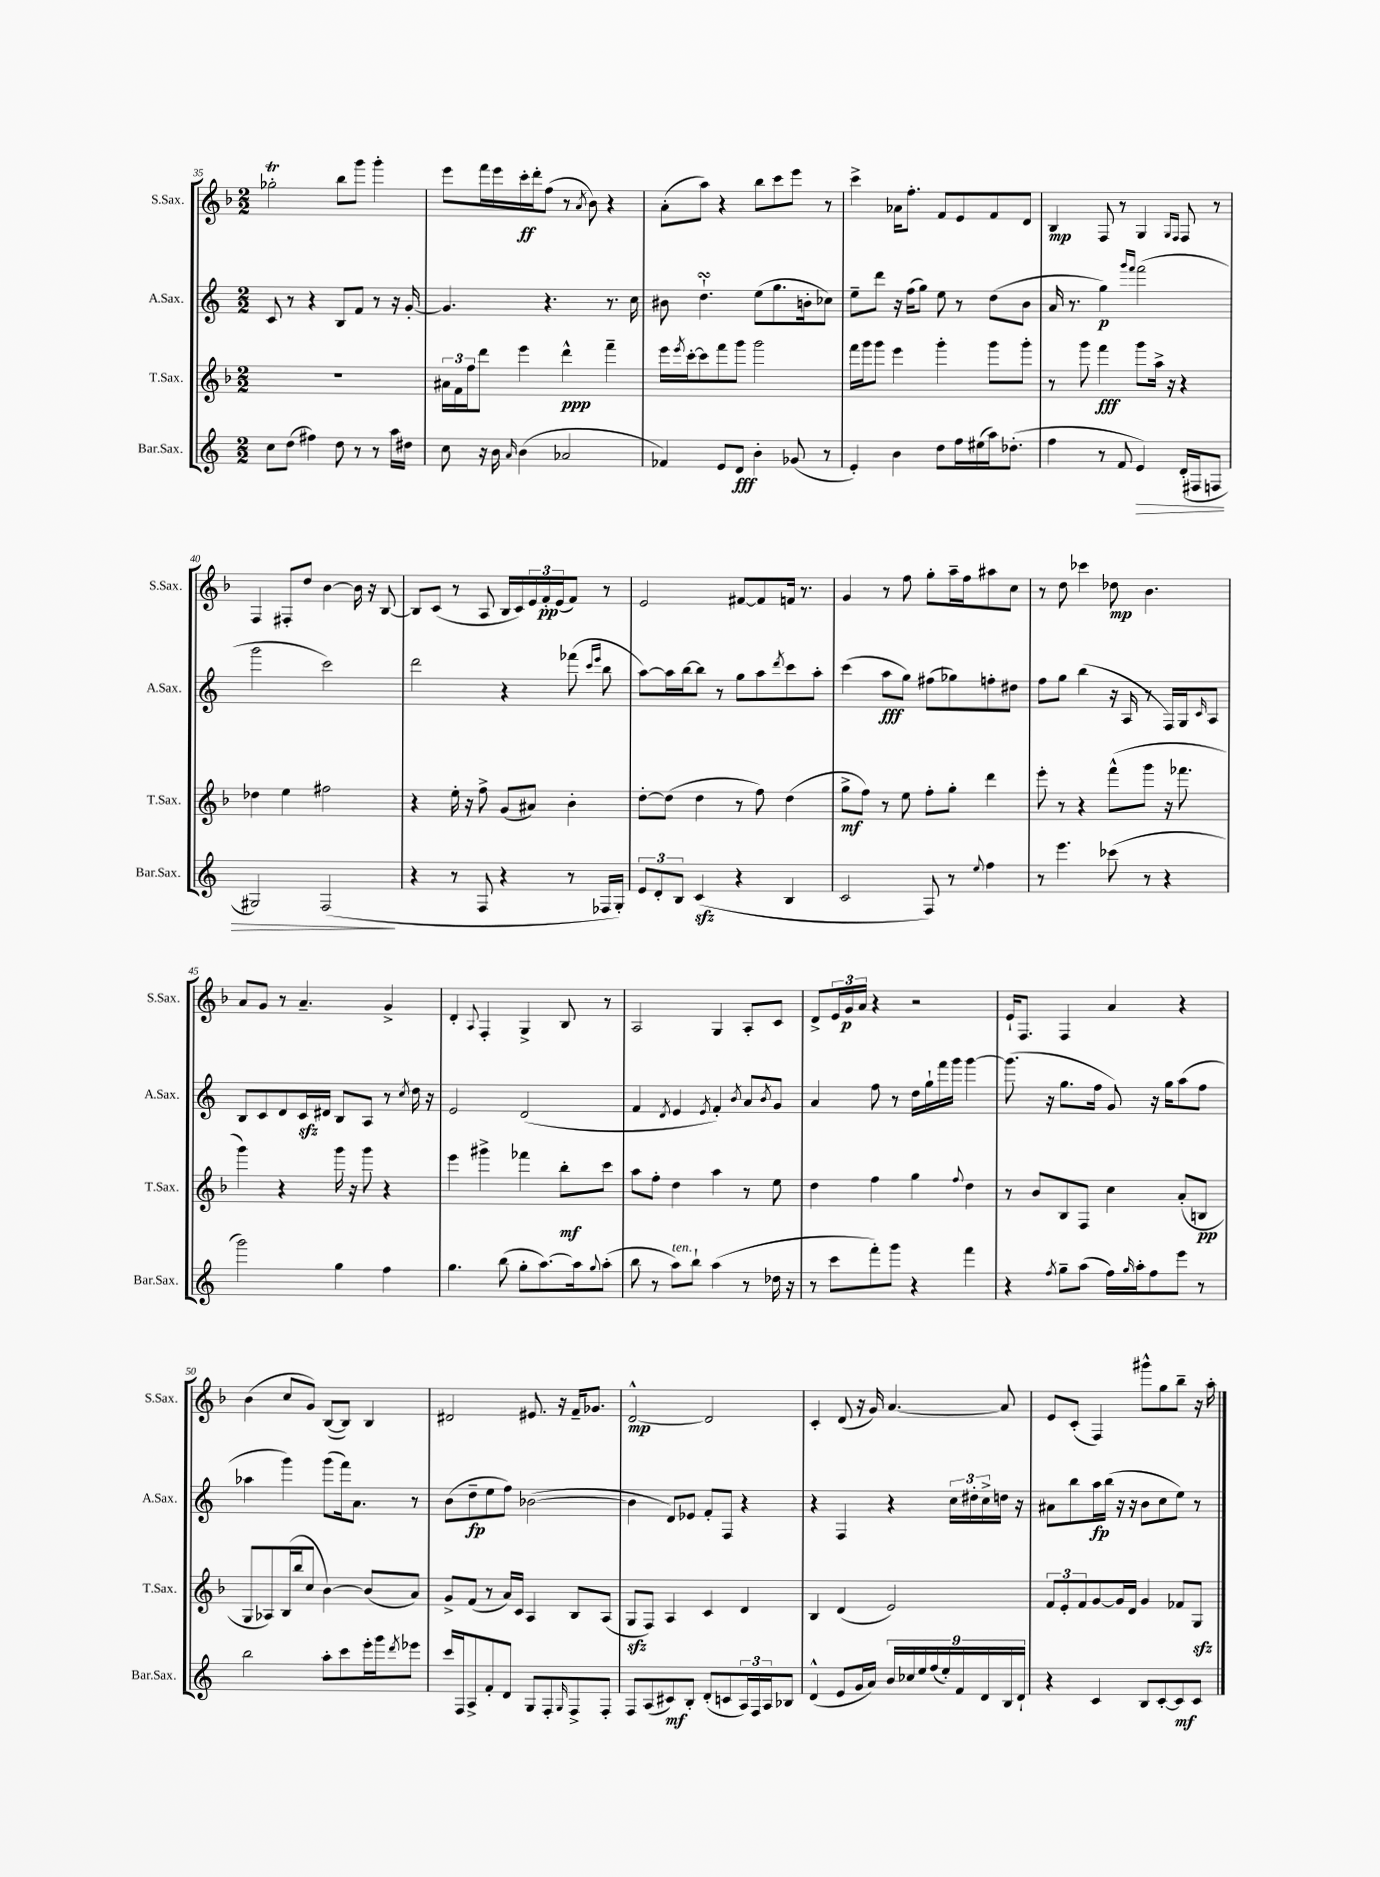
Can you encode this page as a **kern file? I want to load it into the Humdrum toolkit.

**kern	**kern	**kern	**kern
*staff4	*staff3	*staff2	*staff1
*clefG2	*clefG2	*clefG2	*clefG2
*k[]	*k[b-]	*k[]	*k[b-]
*M2/2	*M2/2	*M2/2	*M2/2
8cc\L	1r	8c/	2gg-'\
(8dd\J	.	8r	.
4ff#\)	.	4r	.
8dd\	.	8B/L	8bb-\L
8r	.	8f/J	8ggg\J
8r	.	8r	4ggg'\
16aa\LL	.	16r	.
16dd#\JJ	.	[16g'/	.
=	=	=	=
8cc\	24a#\LL	4.g/]	8eee\L
.	24f\	.	.
.	24ff\J	.	.
16r	8ddd\J	.	16fff\L
16b\	.	.	16eee\
16qqa/	.	.	.
(4b\	4eee\	.	16ccc'\
.	.	.	16ddd'\J
.	.	4.r	(8ff\J
2a-/	4ddd^^\	.	8r
.	.	.	8qa/
.	.	.	8b-\)
.	4fff~\	8.r	4r
.	.	16cc\	.
=	=	=	=
4f-/)	16eee\LL	8b#\	(8a'\L
.	8qeee/	.	.
.	[16ccc'\J	.	.
.	8ccc\]	4.dd`\	8aa\J)
8e/L	8fff\	.	4r
8d/J	8ggg\J	.	.
4b'\	2ggg\	(8ee\L	8bb-\L
.	.	8.gg\	8ccc\
(8g-/	.	.	8eee\J
.	.	16b'\k	.
8r	.	8cc-\J)	8r
=	=	=	=
4e'/)	16fff\LL	8ee~\L	4ccc^\
.	16ggg\J	.	.
.	8ggg\J	8ddd\J	.
4b\	4eee\	16r	16a-\LK
.	.	(16ff\LK	8.ff'\J
.	.	8gg\J)	.
8dd\L	4ggg'\	8ee\	8f/L
16ff\L	.	8r	8e/
(16ee#\	.	.	.
16aa\J)	8ggg\L	(8dd\L	8f/
(8.dd-'\J	.	.	.
.	8ggg'\J	8b\J	8d/J
=	=	=	=
4ff\	8r	16a/	4B-/
.	.	8.r	.
.	8ggg\	.	.
8r	4fff\	4gg\)	8F/
8f/	.	.	8r
.	.	16qqggg/LL	.
.	.	16qqfff/JJ	.
4e/)	8ggg\L	(2fff\	4G/
.	16aa^\Jk	.	.
.	16r	.	.
.	.	.	16qqG/LL
.	.	.	16qqF/JJ
(16d'/LL	4r	.	8F/
16F#/J	.	.	.
8F/J	.	.	8r
=	=	=	=
2G#/)	4dd-\	2ggg\	4F/
.	4ee\	.	8F#'/L
.	.	.	8dd/J
(2F/	2ff#\	2ccc\)	[4b-\
.	.	.	16b-\]
.	.	.	16r
.	.	.	[8B-/
=	=	=	=
4r	4r	2ddd\	8B-/]L
.	.	.	(8c/J
8r	16ee'\	.	8r
.	16r	.	.
8F/	8ff^\	.	8A/
4r	(8g/L	4r	16B-/LL
.	.	.	16c/)
.	8a#/J)	.	24e/
.	.	.	24f'/
.	.	.	(24e/J
8r	4b-'\	(8fff-\	8f/J)
.	.	16qqccc/LL	.
.	.	16qqeee/JJ	.
16F-/LL	.	8bb\	8r
16G'/JJ)	.	.	.
=	=	=	=
12e/L	[8dd'\L	[8aa\L)	2e/
12d'/	.	.	.
.	(8dd\]J	16aa\]L	.
12B/J	.	.	.
.	.	[16bb\J	.
(4c/	4dd\	8bb\]J	.
.	.	8r	.
4r	8r	8gg\L	[8f#/L
.	8ff\)	8aa\	8f#/]
.	.	8qddd/	.
4B/	(4dd\	8ccc\	16f/Jk
.	.	.	8.r
.	.	8aa'\J	.
=	=	=	=
2c/	8gg^\L	(4ccc\	4g/
.	8ff\J)	.	.
.	8r	8aa\L	8r
.	8ee\	8gg\J)	8ff\
8F/)	8ff'\L	(8ff#\L	8gg'\L
8r	8gg'\J	8gg-\)	16aa~\L
.	.	.	16ff\J
8qqee/	.	.	.
4ff\	4ddd\	8ff'\	8aa#\
.	.	8dd#\J	8cc\J
=	=	=	=
8r	8eee'\	8ff\L	8r
4.eee\	8r	8gg\J	8dd\
.	4r	(4bb\	4ccc-\
(8ccc-\	(8fff^^\L	16r	8dd-\
.	.	16A/	.
8r	8ggg\J	8r	4.b-\
4r	16r	16F/LL)	.
.	8.fff-\	16G/J	.
.	.	16qqc/	.
.	.	8A/J	.
=	=	=	=
2ggg\)	4ggg\)	8B/L	8a/L
.	.	8c/	8g/J
.	4r	8d/	8r
.	.	16c/L	4.a~/
.	.	16d#/JJ	.
4gg\	16ggg\	8B/L	.
.	16r	.	.
.	8ggg\	8A/J	.
4ff\	4r	8r	4g^/
.	.	8qcc/	.
.	.	16dd\	.
.	.	16r	.
=	=	=	=
4.gg\	4eee\	2e/	4d'/
.	.	.	8qqA/
.	4ggg#^\	.	4F'/
(8bb\	.	.	.
8gg'\L	4fff-\	(2d/	4G^/
[8.aa\)	.	.	.
.	8bb-'\L	.	8B-/
16aa\]k	.	.	.
8qqgg/	.	.	.
(8aa'\J	8ccc\J	.	8r
=	=	=	=
8bb\	8aa\L	4f/	2A/
8r	8ff'\J	.	.
.	.	8qd/	.
8aa\L)	4dd\	4e/	.
8bb`\J	.	.	.
.	.	8qe/	.
(4aa\	4aa\	4f'/)	4G/
.	.	8qb/	.
8r	8r	8a/L	8A'/L
.	.	8qb/	.
16dd-\	8ee\	8g/J	8c/J
16r	.	.	.
=	=	=	=
8r	4dd\	4a/	8d^/L
8ccc\L	.	.	24e/L
.	.	.	24g/
.	.	.	24a/JJ
8fff'\)	4ff\	8ff\	4r
8ggg\J	.	8r	.
4r	4gg\	16dd\LL	2r
.	.	16gg`\	.
.	.	16fff\	.
.	.	16ggg\JJ	.
.	8qqff/	.	.
4fff\	4dd\	[4ggg\	.
=	=	=	=
4r	8r	(8.ggg\]	16e`/LK
.	.	.	8.F/J
.	8b-/L	.	.
.	.	16r	.
8qff/	.	.	.
8gg~\L	8B-/	8.gg\L	4F/
(8aa\J	8F/J	.	.
.	.	16ff\Jk	.
16ff\LL)	4cc\	8g/)	4a/
16qqgg/	.	.	.
16aa'\J	.	.	.
8ff\	.	16r	.
.	.	16gg\LK	.
8eee\J	(8a'/L	(8aa\	4r
8r	8B/J	8ff\J	.
=	=	=	=
2bb\	8G/L	4aa-\	(4b-\
.	8A-/)	.	.
.	(16B-/L	4ggg\)	8cc/L
.	16bb-/J	.	.
.	8cc/J	.	8g/J)
8aa'\L	[4b-\)	(8ggg\L	([8B-/L
8ccc\	.	16fff\k)	8B-/]J)
.	.	8.a\J	.
16eee'\L	(8b-/]L	.	4B-/
16ggg\J	.	.	.
8qddd/	.	.	.
8eee-\J	8a/J)	8r	.
=	=	=	=
16ccc/LL	8g^/L	(8b\L	2d#/
16F/J	.	.	.
8A^/	(8f/J	8dd~\	.
8f'/	8r	8ee\	.
8d/J	16a/LL)	8ff\J)	.
.	16c/JJ	.	.
8G/L	4A/	([2b-\	8.e#/
8F'/	.	.	.
.	.	.	16r
16qqG/	.	.	.
8F^/	8B-/L	.	16f~/LK
.	.	.	8.g-/J
8F'/J	(8A/J	.	.
=	=	=	=
8F/L	8G/L	4b-\]	[2d^^/
(8A/	8F/J)	.	.
8c#/)	4A/	8d/L)	.
8B'/J	.	8e-/J	.
(8d'/L	4c/	8f'/L	2d/]
8c/	.	8F/J	.
24A/L)	4d/	4r	.
24F/	.	.	.
24A/J	.	.	.
8B-/J	.	.	.
=	=	=	=
(4d^^/	4B-/	4r	4c'/
8e/L	(4d/	4F/	(8d/
16g/L	.	.	16r
16a/JJ)	.	.	16g/)
18b/LL	2e/)	4r	[4.a/
18cc-/	.	.	.
18ee/	.	.	.
(18ff/	.	.	.
18ee'/)	.	.	.
.	.	24cc\LL	.
18f/	.	.	.
.	.	24dd#'\	.
18d/	.	24cc^\	.
.	.	16dd\JJ	8a/]
18B/	.	.	.
.	.	16r	.
18d`/JJ	.	.	.
=	=	=	=
4r	12f/L	8a#\L	8e/L
.	12e'/	.	.
.	.	8bb\	(8c'/J
.	12f/	.	.
4c/	[8g/	16aa\L	4F/)
.	.	(16bb\JJ	.
.	16g/]L	16r	.
.	16d/JJ	16r	.
8B/L	4g/	8b\L	8ggg#^^\L
[8c'/	.	8cc\	8gg\
8c/]	8f-/L	8ee\J)	8bb-~\J
8c/J	8G/J	8r	16r
.	.	.	16aa'\
==	==	==	==
*-	*-	*-	*-
